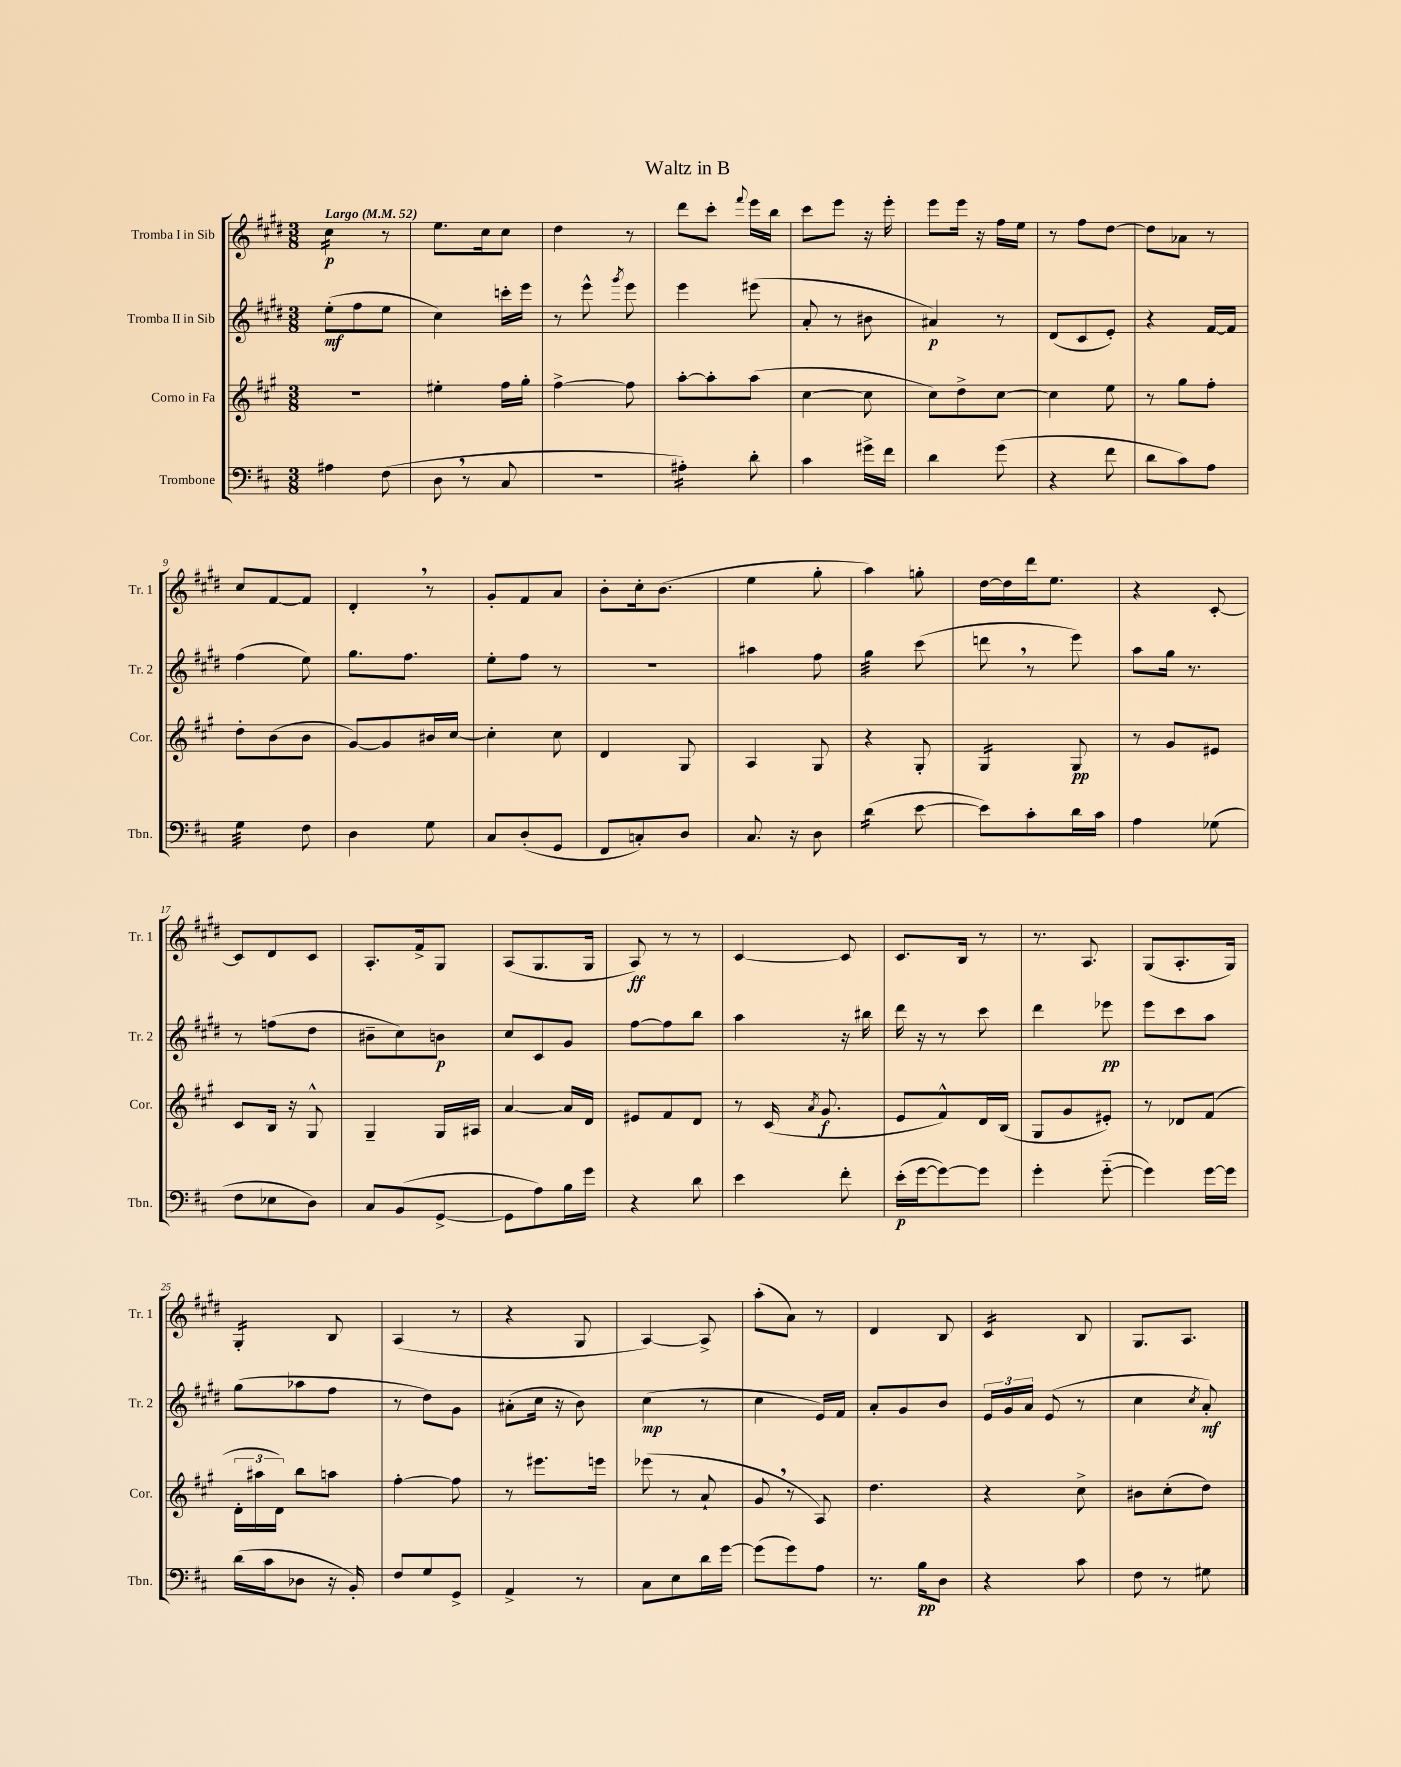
\header { title = "Waltz in B" }
<<
\new StaffGroup <<
\new Staff = "s0" \with { instrumentName = "Tromba I in Sib" shortInstrumentName = "Tr. 1" } {
    \clef treble \key e \major \numericTimeSignature \time 3/8 \tempo "Largo" 4 = 52
    \autoBeamOff cis''4:16\p r8 |
    e''8.[ cis''16 cis''8] |
    dis''4 r8 |
    dis'''8[ cis'''8]-. \appoggiatura { fis'''8 } e'''16[ b''16] |
    cis'''8[ e'''8] r16 e'''16-. |
    e'''8[ e'''16] r16 fis''16[ e''16] |
    r8 fis''8[ dis''8]~ |
    dis''8[ aes'8] r8 |
    cis''8[ fis'8~ fis'8] |
    dis'4-. \breathe r8 |
    gis'8[-. fis'8 a'8] |
    b'8[-. cis''16-. b'8.]( |
    e''4 gis''8-. |
    a''4) g''8-. |
    dis''16[~ dis''16 dis'''16 e''8.] |
    r4 cis'8~-. |
    cis'8[ dis'8 cis'8] |
    a8.[-. fis'16-> gis8] |
    a8[( gis8. gis16] |
    a8\ff) r8 r8 |
    cis'4~ cis'8 |
    cis'8.[ b16] r8 |
    r8. a8. |
    gis8[( a8.-. gis16]) |
    gis4:16-. b8 |
    a4( r8 |
    r4 gis8 |
    a4~) a8-> |
    a''8[-.( a'8]) r8 |
    dis'4 b8 |
    cis'4:16 b8 |
    gis8.[ a8.] \bar "|." |
}
\new Staff = "s1" \with { instrumentName = "Tromba II in Sib" shortInstrumentName = "Tr. 2" } {
    \clef treble \key e \major \numericTimeSignature \time 3/8
    \autoBeamOff e''8[-.\mf( fis''8 e''8] |
    cis''4) c'''16[-. e'''16] |
    r8 e'''8-^ \acciaccatura { gis'''8 } e'''8 |
    e'''4 eis'''8( |
    a'8-. r8 bis'8 |
    ais'4\p) r8 |
    dis'8[( cis'8 e'8]-.) |
    r4 fis'16[~ fis'16] |
    fis''4( e''8) |
    gis''8.[ fis''8.] |
    e''8[-. fis''8] r8 |
    R4. |
    ais''4 fis''8 |
    gis''4:32 cis'''8( |
    d'''8 \breathe r8 e'''8) |
    a''8[ gis''16] r8. |
    r8 f''8[( dis''8] |
    bis'8[-- cis''8) b'8]\p |
    cis''8[ cis'8 gis'8] |
    fis''8[~ fis''8 b''8] |
    a''4 r16 bis''16 |
    dis'''16 r16 r8 cis'''8 |
    dis'''4 ees'''8\pp |
    e'''8[ cis'''8 a''8] |
    gis''8[( aes''8 fis''8] |
    r8 dis''8[) gis'8] |
    ais'8[-.( cis''16] r16 b'8) |
    cis''4\mp( r8 |
    cis''4 e'16[) fis'16] |
    a'8[-. gis'8 b'8] |
    \tuplet 3/2 { e'16[ gis'16 a'16] } e'8( r8 |
    cis''4 \acciaccatura { cis''8 } a'8-.\mf) \bar "|." |
}
\new Staff = "s2" \with { instrumentName = "Corno in Fa" shortInstrumentName = "Cor." } {
    \clef treble \key a \major \numericTimeSignature \time 3/8
    \autoBeamOff r4. |
    eis''4-. fis''16[ gis''16]-. |
    fis''4~-> fis''8 |
    a''8[~-. a''8-. a''8]( |
    cis''4~ cis''8 |
    cis''8[) d''8-> cis''8]~ |
    cis''4 e''8 |
    r8 gis''8[ fis''8]-. |
    d''8[-. b'8( b'8] |
    gis'8[~) gis'8 bis'16 cis''16]~ |
    cis''4-. cis''8 |
    d'4 gis8 |
    a4 gis8 |
    r4 gis8-. |
    gis4:16 gis8\pp |
    r8 gis'8[ eis'8] |
    cis'8[ b16] r16 gis8-^ |
    gis4-- gis16[ ais16] |
    a'4~ a'16[ d'16] |
    eis'8[ fis'8 d'8] |
    r8 cis'16( \acciaccatura { a'8 } gis'8.\f |
    e'8[ fis'8-^) d'16 b16]( |
    gis8[ gis'8 eis'8]-.) |
    r8 des'8[ fis'8]( |
    \tuplet 3/2 { d'16[-. ais''16 d'16]) } b''8[ a''8] |
    fis''4~-. fis''8 |
    r8 eis'''8.[ e'''16] |
    ees'''8( r8 a'8-! |
    gis'8 \breathe r8 a8) |
    d''4. |
    r4 cis''8-> |
    bis'8[ cis''8-.( d''8]) \bar "|." |
}
\new Staff = "s3" \with { instrumentName = "Trombone" shortInstrumentName = "Tbn." } {
    \clef bass \key d \major \numericTimeSignature \time 3/8
    \autoBeamOff ais4 fis8( |
    d8 \breathe r8 cis8 |
    r4. |
    ais4:16-.) d'8-. |
    cis'4 gis'16[-> fis'16] |
    d'4 g'8( |
    r4 fis'8 |
    d'8[ cis'8) a8] |
    g4:32 fis8 |
    d4 g8 |
    cis8[ d8-.( g,8] |
    fis,8[ c8-.) d8] |
    cis8. r16 d8 |
    d'4:16( e'8~ |
    e'8[) cis'8-. d'16 cis'16] |
    a4 ges8( |
    fis8[ ees8 d8]) |
    cis8[ b,8( g,8]~-> |
    g,8[ a8) b16 g'16] |
    r4 d'8 |
    e'4 fis'8-. |
    e'16[-.\p( g'16~ g'8~) g'8] |
    g'4-. g'8~-_( |
    g'4) g'16[~ g'16] |
    d'16[( cis'16 des8] r16 b,16-.) |
    fis8[ g8 g,8]-> |
    a,4-> r8 |
    cis8[ e8 d'16 g'16]~ |
    g'8[( g'8) a8] |
    r8. b16[\pp d8] |
    r4 cis'8 |
    fis8 r8 gis8 \bar "|." |
}
>>
>>
